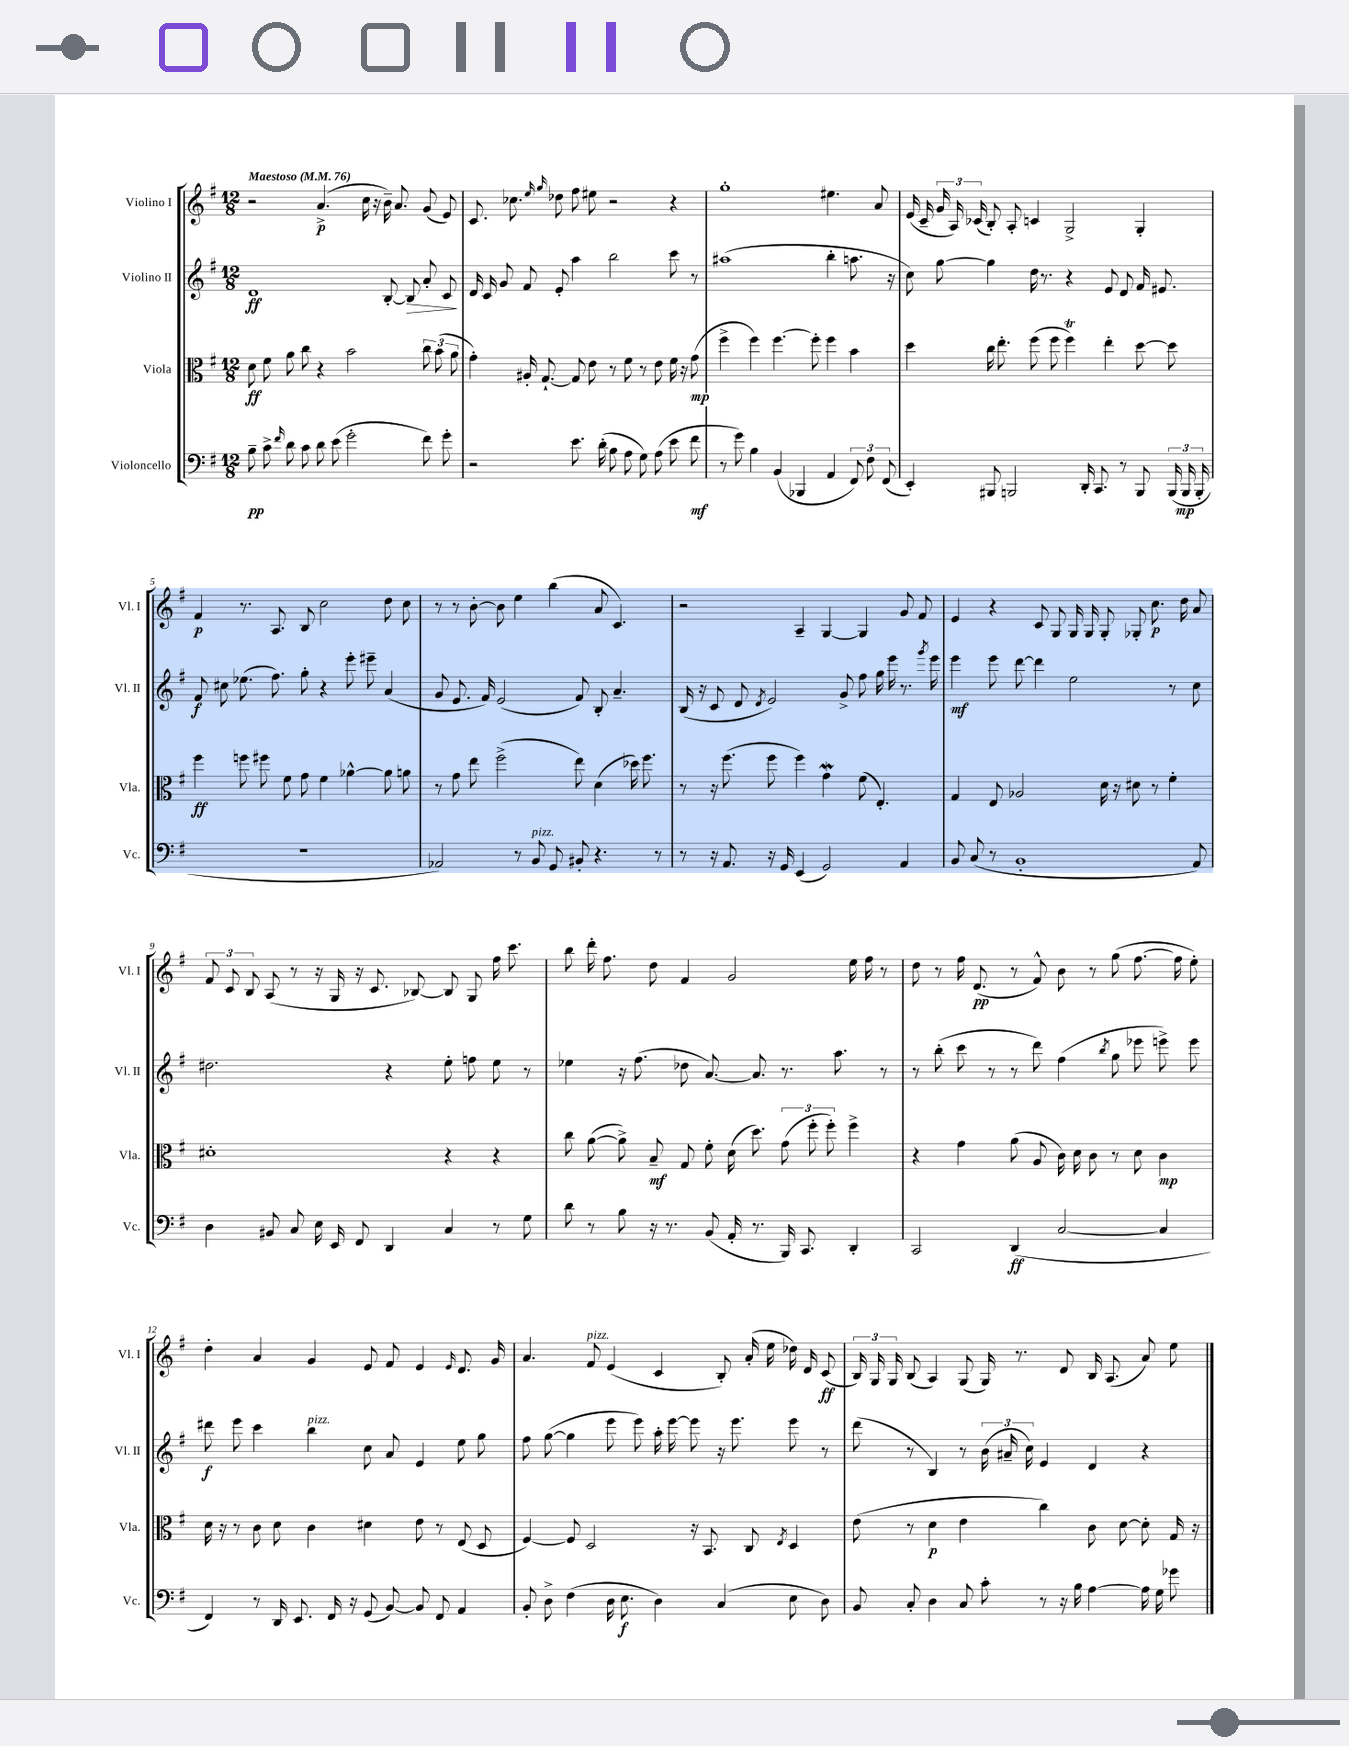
<<
\new StaffGroup <<
\new Staff = "s0" \with { instrumentName = "Violino I" shortInstrumentName = "Vl. I" } {
    \clef treble \key g \major \numericTimeSignature \time 12/8 \tempo "Maestoso" 4 = 76
    \autoBeamOff r2 a'4.->\p( c''16 r16 b'16--) a'8. g'8( e'8) |
    c'8. ces''8. \grace { e''16 g''16 } des''8 fis''8 eis''8 r2 r4 |
    g''1-. eis''4. a'8 |
    e'16( c'16-- \tuplet 3/2 { g'16 a16) ces'16( } b8-.) a8-. c'4 g2-> g4-. |
    fis'4\p r8. a8. b8 c''2 d''8 c''8 |
    r8 r8 b'8~-. b'8 e''4 b''4( a'8 c'4.) |
    r2 a4-- g4~ g4 g'8 fis'8 |
    e'4 r4 c'8 g8 g16 g16 g8-. ges8-. c''8.\p d''16 a'8 |
    \tuplet 3/2 { fis'8 c'8 b8 } a8( r8 r16 g16 r16 c'8. bes8~) bes8 g8 fis''16 c'''8. |
    b''8 d'''16-. fis''8. d''8 fis'4 g'2 e''16 fis''16 r8 |
    d''8 r8 fis''16 d'8.\pp( r8 fis'8-^) b'8 r8 g''8( fis''8.~ fis''16 e''8-.) |
    d''4-. a'4 g'4 e'8 fis'8 e'4 \grace { e'16 } d'8. g'16 |
    a'4. fis'8^\markup { \italic "pizz." } e'4( c'4 b8-.) a'16-.( e''16 des''16) d'16 c'8\ff( |
    \tuplet 3/2 { b16) g16 g16 } b8( a4) g8( g16) r8. d'8 b16 a8.( a'8) e''8 \bar "|." |
}
\new Staff = "s1" \with { instrumentName = "Violino II" shortInstrumentName = "Vl. II" } {
    \clef treble \key g \major \numericTimeSignature \time 12/8
    \autoBeamOff d'1\ff b8~-. b8\> a'8-. c'8\! |
    d'16 c'16 g'8 fis'8 e'8-. a''4 b''2 c'''8 r8 |
    ais''1( b''4-. a''8. r16 |
    c''8) g''8~ g''4 d''16 r8. r4 e'8 d'8 fis'16 eis'8. |
    fis'8\f cis''8 ees''8.( fis''8.) g''8-. r4 e'''8-. eis'''8-- a'4( |
    g'8 e'8. fis'16) e'2( fis'8) b8-. a'4.-- |
    b16( r16 c'8 d'8 \acciaccatura { d'8 } e'2) g'8-> fis''8 g''16 e'''16 r8. \acciaccatura { g'''8 } e'''16 |
    e'''4\mf e'''8 d'''8~ d'''4 e''2 r8 c''8 |
    dis''2. r4 e''8-. f''8 e''8 r8 |
    ees''4 r16 fis''8.( des''8 a'8.~) a'8. r8. a''8. r8 |
    r8 b''8-.( c'''8 r8 r8 d'''8) fis''4( \acciaccatura { b''8 } g''8 ees'''8 e'''8->) e'''8 |
    dis'''8\f e'''8 c'''4 b''4^\markup { \italic "pizz." } c''8 a'8 e'4 e''8 g''8 |
    fis''8 g''8~( g''4 e'''8 e'''8) a''16-. e'''16~ e'''8 r16 e'''8. e'''8 r8 |
    d'''8( r8 b4) r8 \tuplet 3/2 { b'16( ais'16-- c''16) } e'4 d'4 r4 \bar "|." |
}
\new Staff = "s2" \with { instrumentName = "Viola" shortInstrumentName = "Vla." } {
    \clef alto \key g \major \numericTimeSignature \time 12/8
    \autoBeamOff d'8\ff fis'8 a'8 c''8 r4 b'2 \tuplet 3/2 { c''8 b'8( a'8 } |
    g'4-.) ais16-. g8.~-! g8 e'8 r8 fis'8 r8 e'8 fis'16 r16 g'8\mp( |
    fis''4-> fis''4) fis''4.~ fis''8-. fis''4 b'4 |
    d''4 c''16 e''8.-. fis''8( fis''8 fis''4\trill) e''4-. d''8~ d''8 |
    fis''4\ff f''8 fis''8 fis'8 g'8 fis'4 aes'4~-^ aes'8 a'8 |
    r8 g'8 e''8 fis''2->( e''8) d'4( des''16) fis''8. |
    r8 r16 fis''8.( fis''8 fis''4) g'4\mordent fis'8( e4.-.) |
    g4 e8 aes2 d'16 r16 dis'8 r8 fis'4-. |
    dis'1-. r4 r4 |
    c''8 a'8~( a'8->) b8--\mf g8 fis'8-. d'16( d''8.) \tuplet 3/2 { g'8( fis''8-. fis''8-.) } fis''4-> |
    r4 g'4 a'8( a8 c'16) d'16 c'8 r8 d'8 c'4\mp |
    d'16 r16 r8 c'8 d'8 c'4 dis'4 e'8 r8 e8( d8 |
    fis4~) fis8 d2 r16 b,8. c8 \acciaccatura { e8 } d4 |
    e'8( r8 d'4\p e'4 c''4) c'8 d'8~ d'8-. g16 r16 \bar "|." |
}
\new Staff = "s3" \with { instrumentName = "Violoncello" shortInstrumentName = "Vc." } {
    \clef bass \key g \major \numericTimeSignature \time 12/8
    \autoBeamOff b8--\pp c'8-> \grace { fis'16 } d'8 c'8 d'8 e'8( g'2-. fis'8) g'8-. |
    r2 e'8. d'16-.( b8 a8 g8) a8( e'8 fis'8\mf |
    r8 g'8) b4 b,4( bes,,4 a,4 \tuplet 3/2 { fis,8) fis8 fis,8( } |
    e,4-.) bis,,8 b,,2 d,16-. c,8. r8 b,,8 \tuplet 3/2 { b,,16( b,,16\mp b,,16-. } |
    R1. |
    aes,2) r8 b,8^\markup { \italic "pizz." } g,8 bis,8-. r4. r8 |
    r8 r16 a,8. r16 g,16 e,4( g,2) a,4 |
    b,8 c8( r8 b,1-. a,8) |
    d4 bis,8 c8 e16 e,16 fis,8 d,4 c4 r8 g8 |
    d'8 r8 b8 r16 r8. b,8( a,16-. r8. b,,16) c,8. d,4-. |
    c,2 d,4\ff( c2~ c4 |
    fis,4) r8 d,16 e,8. fis,16 r16 g,8( b,8~) b,8 fis,8 a,4 |
    b,8-. d8-> fis4( d16 e8.\f d4) c4( e8 d8) |
    b,8 c8-. d4 c8 c'8-. r8 r16 b16 a4~ a16 g16 ges'8 \bar "|." |
}
>>
>>
